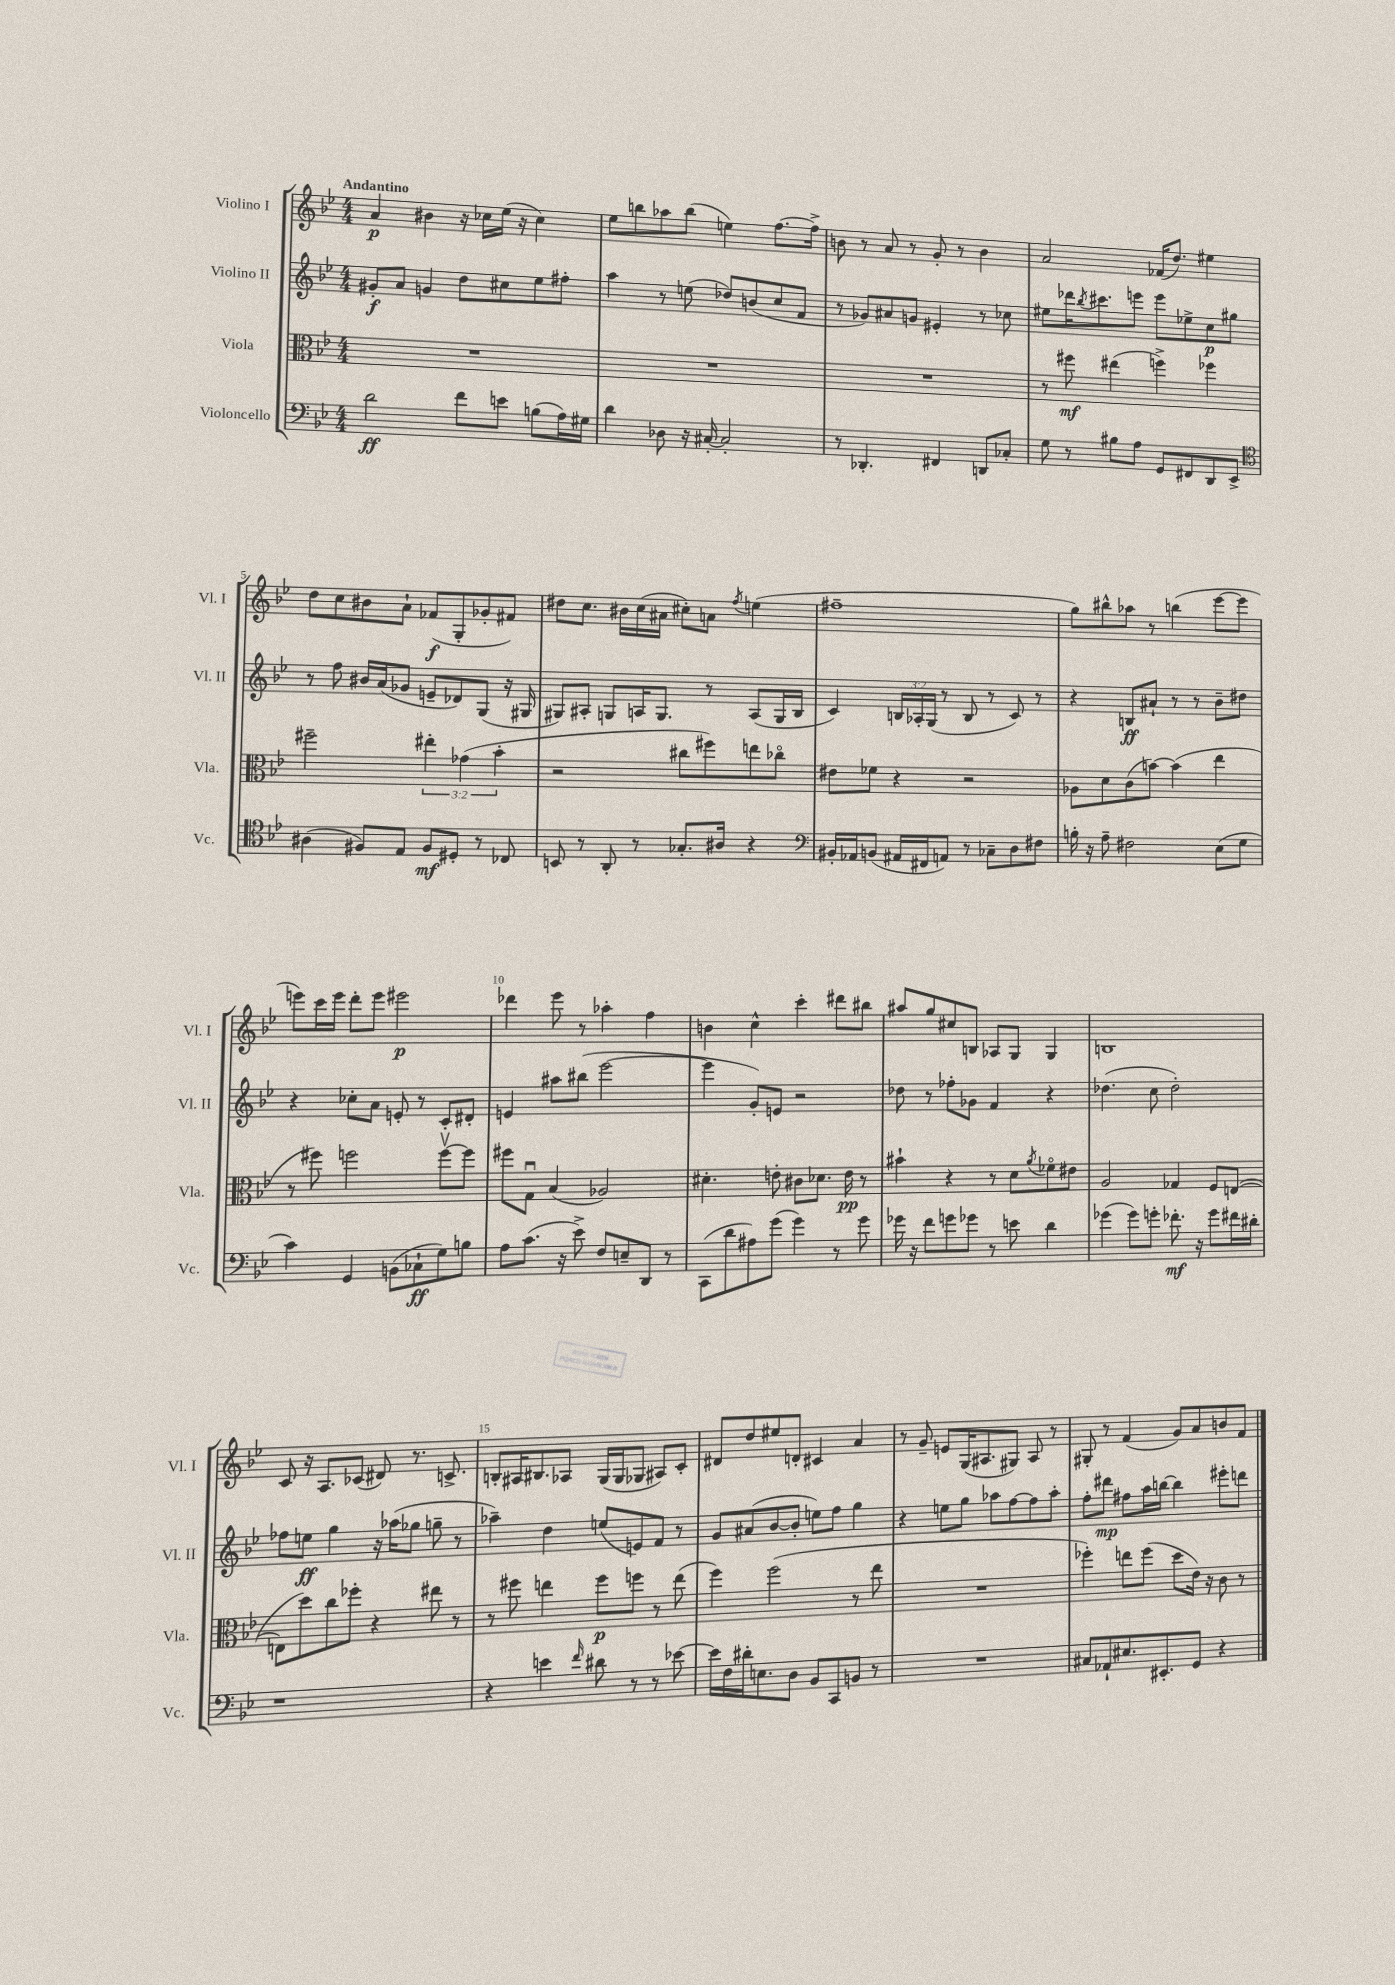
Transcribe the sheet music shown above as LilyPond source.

<<
\new StaffGroup <<
\new Staff = "s0" \with { instrumentName = "Violino I" shortInstrumentName = "Vl. I" } {
    \clef treble \key bes \major \numericTimeSignature \time 4/4 \tempo "Andantino"
    a'4\p bis'4 r16 ces''16 ees''16( r16 ces''4) |
    ees''8 b''8 aes''8 b''8( e''4) f''8.~ f''16-> |
    b'8 r8 a'8 r8 g'8-. r8 b'4 |
    a'2 fes'16( d''8.) eis''4 |
    d''8 c''8 bis'8 a'8-! fes'8\f( g8-. ges'8-. fis'8) |
    dis''8 c''8. bis'16 c''16( ais'16 cis''8-.) a'8 \acciaccatura { f''8 } e''4( |
    fis''1-- |
    g''8) bis''8-^ aes''8 r8 b''4( ees'''8~ ees'''8 |
    e'''8) c'''16 e'''16 d'''8-. e'''8 eis'''2\p |
    des'''4 ees'''8 r8 aes''4-. f''4 |
    b'4 c''4-^ c'''4-. dis'''8 bis''8 |
    ais''8 g''8 cis''8 b8 aes8 g8 g4 |
    b1 |
    c'8 r16 a8. ces'8( dis'8) r8. c'8.-> |
    b8-. ais16 bis8. aes8 g16( g16 ges8 ais8) c'8-. |
    dis'8 d''8 eis''8 d'8-. cis'4 a'4 |
    r8 g'8-- e'8 g16( ais8. gis8) ais8 r8 |
    gis8-. r8 f'4( g'8) a'8 b'8 f'8 \bar "|." |
}
\new Staff = "s1" \with { instrumentName = "Violino II" shortInstrumentName = "Vl. II" } {
    \clef treble \key bes \major \numericTimeSignature \time 4/4 \override Staff.TupletNumber.text = #tuplet-number::calc-fraction-text
    gis'8-.\f a'8 g'4 d''8 cis''8 ees''8 fis''8-. |
    a''4 r8 e''8( des''8) b'8( c''8 f'8 |
    r8 ges'8) ais'8 g'8 eis'4-. r8 ces''8 |
    eis''8 des'''16 \acciaccatura { bes''8 } cis'''8. e'''8 e'''8 ees''8-> c''8\p gis''8 |
    r8 f''8 bis'16 a'16( ges'8 e'8-- des'8) g8( r16 gis16 |
    gis8) ais8-. g8 a16 g8. r8 a8( g16 bes16 |
    c'4) \tuplet 3/2 { b16 aes16-. g16( } r8 b8 r8 c'8) r8 |
    r4 b8\ff ais'8-! r8 r8 bes'8-- dis''8 |
    r4 ces''8-. a'8 e'8-. r8 c'8-. dis'8-. |
    e'4 ais''8 bis''8( ees'''2~ |
    ees'''4 g'8-.) e'8 r2 |
    des''8 r8 fes''8-. ges'8 f'4 r4 |
    des''4.( c''8 des''2-.) |
    fes''8 e''8\ff g''4 r16 aes''16( ges''8 g''8-- r8 |
    aes''4--) d''4 e''8( e'8) f'8 r8 |
    g'8 ais'8( bes'8~ bes'8-. e''8) f''8 g''4 |
    r4 e''8 g''8 aes''8 f''8~ f''8 aes''8-. |
    f''8-. dis'''8\mp fis''8 a''16 b''16~ b''4 eis'''8-. d'''8 \bar "|." |
}
\new Staff = "s2" \with { instrumentName = "Viola" shortInstrumentName = "Vla." } {
    \clef alto \key bes \major \numericTimeSignature \time 4/4 \override Staff.TupletNumber.text = #tuplet-number::calc-fraction-text
    R1 |
    R1 |
    R1 |
    r8 fis''8\mf eis''4( f''4->) fes''4 |
    fis''2-- \tuplet 3/2 { eis''4-. ges'4( bes'4-. } |
    r2 cis''8 fis''8) e''8 ces''8\flageolet |
    eis'8 fes'8 r4 r2 |
    aes8 d'8 c'8( b'8~) b'4( ees''4 |
    r8 fis''8) f''2 f''8~\upbow f''8 |
    fis''8 g8\downbow bes4( aes2) |
    dis'4.-. e'8-. cis'8 des'8. e'16\pp r8 |
    bis'4-! r4 r8 d'8 \acciaccatura { a'8 } fes'8\flageolet eis'8 |
    a2 ges4 f8 e8~( |
    e8 d''8) c''8 fes''8-. r4 eis''8 r8 |
    r8 fis''8 e''4 fis''8\p f''8 r8 e''8( |
    f''4) f''2( r8 ees''8 |
    R1 |
    fes''4-.) e''8 fes''8( d''8 ees'16) r16 c'8 r8 \bar "|." |
}
\new Staff = "s3" \with { instrumentName = "Violoncello" shortInstrumentName = "Vc." } {
    \clef bass \key bes \major \numericTimeSignature \time 4/4
    d'2\ff f'8 e'8 b8( a16) gis16 |
    d'4 des8 r16 cis16~-. cis2-. |
    r8 des,4.-. fis,4 d,8 ces8-. |
    g8 r8 bis8 a8 g,8 fis,8 d,8 ees,8-> |
    \clef tenor ais4( fis8) ees8 fis8\mf dis8-. r8 ces8 |
    b,8 r8 a,8-. r8 ges8.-. ais16 r4 |
    \clef bass bis,16-. aes,16 b,8( ais,16 fis,16 a,8) r8 ces8-- d8 fis8 |
    b16-. r16 a8-- fis2 ees8( g8 |
    c'4) g,4 b,8( ces8-!\ff g8) b8 |
    a8 c'8.( r16 ees'8->) f8 e8-- d,8 r8 |
    c,8( d'8 ais8) g'8( g'4) r8 g'8 |
    ges'16 r16 f'8 g'8 ges'8 r8 e'8 d'4 |
    ges'4( ges'8) g'8-. fes'8.-.\mf r16 g'8 fis'16 dis'16-. |
    r1 |
    r4 e'4 \grace { f'16 } dis'8 r8 r8 ees'8~ |
    ees'16 f16 dis'16-. e8. d8 bes,8 c,8 b,8 r8 |
    R1 |
    cis8 aes,8-! eis8. eis,8.-. g,8 r4 \bar "|." |
}
>>
>>
\layout { \context { \Score \override BarNumber.break-visibility = ##(#f #t #t) barNumberVisibility = #(every-nth-bar-number-visible 5) } }
